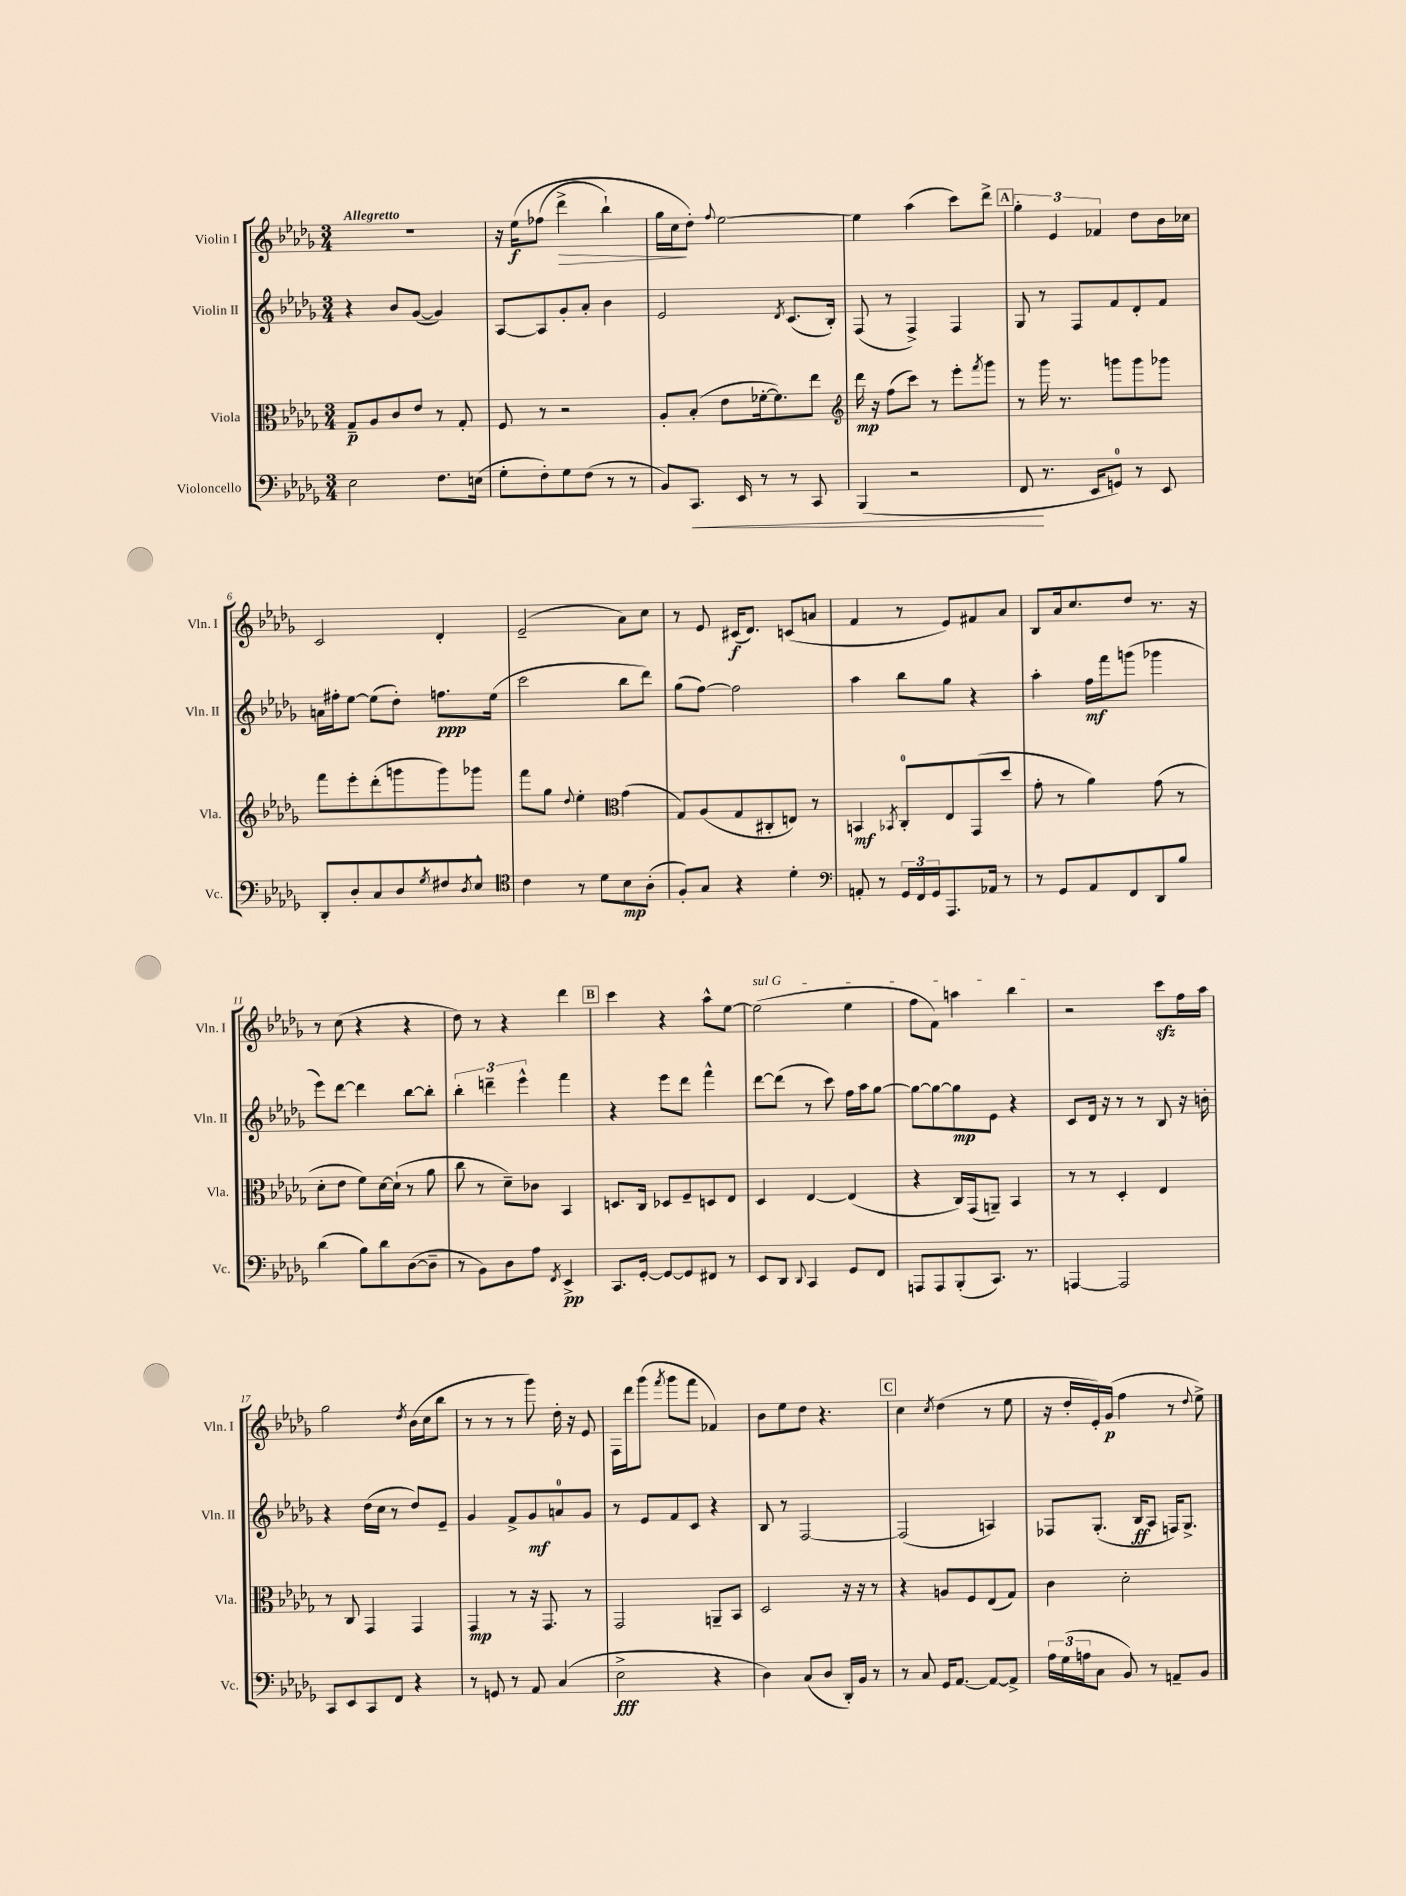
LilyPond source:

<<
\new StaffGroup <<
\new Staff = "s0" \with { instrumentName = "Violin I" shortInstrumentName = "Vln. I" } {
    \clef treble \key des \major \numericTimeSignature \time 3/4 \tempo "Allegretto"
    R2. |
    r16 ees''16\f\( fes''8( des'''4->\> bes''4-!) |
    ges''16 c''16\! des''8-.\) \appoggiatura { f''8 } ees''2~ |
    ees''4 aes''4( c'''8) des'''8-> |
    \mark \markup { \box "A" } \tuplet 3/2 { ges''4-. ees'4 fes'4 } des''8 bes'16 ces''16 |
    c'2 des'4-. |
    ees'2--( aes'8) c''8 |
    r8 ees'8 cis'16\f( des'8.) c'8( a'8 |
    f'4 r8 ees'8) fis'8 aes'8 |
    bes8 aes'16 c''8. des''8 r8. r16 |
    r8 c''8( r4 r4 |
    des''8) r8 r4 des'''4 |
    \mark \markup { \box "B" } c'''4 r4 aes''8-^ ees''8~ |
    \once \override TextSpanner.bound-details.left.text = \markup { \italic "sul G" } ees''2\startTextSpan( ees''4 |
    f''8 f'8) a''4 bes''4\stopTextSpan |
    r2 c'''8\sfz f''16 aes''16 |
    ges''2 \acciaccatura { des''8 } bes'16( c''16 bes''8 |
    r8 r8 r8 ges'''8) des''16-. r16 ees'8 |
    f16 des'''16 ges'''8( \acciaccatura { f'''8 } ges'''8 f'''8 fes'4) |
    bes'8 ees''8 des''8 r4. |
    \mark \markup { \box "C" } c''4 \acciaccatura { c''8 } des''4( r8 ees''8 |
    r16 des''16-. ees'16-.) ges'16\p( f''4 r8 \appoggiatura { des''8 } ees''8->) \bar "|." |
}
\new Staff = "s1" \with { instrumentName = "Violin II" shortInstrumentName = "Vln. II" } {
    \clef treble \key des \major \numericTimeSignature \time 3/4
    r4 bes'8 ges'8~( ges'4) |
    aes8~ aes8 ges'8-. aes'8-. bes'4 |
    ees'2 \acciaccatura { des'8 } c'8.( bes16-.) |
    f8( r8 f4->) f4 |
    \mark \markup { \box "A" } ges8 r8 f8 f'8 des'8-. f'8 |
    a'16 fis''16-. ees''8~ ees''8( des''8-.) f''8.\ppp ees''16( |
    c'''2 bes''8 des'''8) |
    ges''8( f''8~) f''2 |
    aes''4 bes''8 ges''8 r4 |
    aes''4-. f''16\mf f'''16 g'''8( ges'''4 |
    ees'''8) des'''8~ des'''4 bes''8~ bes''8-. |
    \tuplet 3/2 { bes''4-. d'''4-- ees'''4-^ } f'''4 |
    \mark \markup { \box "B" } r4 ees'''8 des'''8 f'''4-^ |
    des'''8~ des'''8( r8 c'''8) f''16 aes''16 ges''8~ |
    ges''8~ ges''8~ ges''8\mp ees'8 r4 |
    c'8 des'16 r16 r8 r8 bes8 r16 b'16-. |
    r4 des''16( c''16 r8 des''8) ees'8-- |
    ges'4 f'8-> ges'8\mf a'8-0 ges'8 |
    r8 ees'8 f'8 c'8 r4 |
    bes8 r8 f2~ |
    \mark \markup { \box "C" } f2( a4) |
    fes8 ges8.-.( bes16\ff aes8 f16) ges8.-> \bar "|." |
}
\new Staff = "s2" \with { instrumentName = "Viola" shortInstrumentName = "Vla." } {
    \clef alto \key des \major \numericTimeSignature \time 3/4
    ges8--\p aes8 c'8 ees'8 r8 ges8-. |
    f8 r8 r2 |
    aes8-. bes8-.( ees'8 fes'16~-. fes'8.) ees''8 |
    \clef treble des'''16\mp r16 f''8( c'''8) r8 ees'''8-. \acciaccatura { f'''8 } ges'''8 |
    \mark \markup { \box "A" } r8 ges'''16 r8. g'''8 g'''8 ges'''8 |
    f'''8 ees'''8-. des'''8-.( g'''8 g'''8) ges'''8 |
    f'''8 ges''8 \appoggiatura { des''8 } ees''4-. \clef alto ges'4( |
    ges8) aes8( ges8 cis8-. e8) r8 |
    b,4\mf \acciaccatura { bes,8 } c8-0-. ees8 ges,8( des''8 |
    ges'8-. r8 aes'4) ges'8( r8 |
    des'8-. ees'8 f'8) des'16~ des'16-!( r8 aes'8 |
    c''8 r8 des'8--) ces'8 bes,4 |
    \mark \markup { \box "B" } d8. c16 des8 f8-- d8 ees8 |
    des4 ees4~ ees4( |
    r4 c16) ges,16( a,8--) bes,4 |
    r8 r8 des4-. ees4 |
    r8 c8 ges,4 ges,4 |
    ges,4\mp r8 r16 ges,8. r8 |
    ges,2 a,8-- bes,8 |
    des2 r16 r16 r8 |
    \mark \markup { \box "C" } r4 a8 f8 ees8( ges8) |
    c'4 des'2-. \bar "|." |
}
\new Staff = "s3" \with { instrumentName = "Violoncello" shortInstrumentName = "Vc." } {
    \clef bass \key des \major \numericTimeSignature \time 3/4
    ees2 f8. e16( |
    ges8-. f8-.) ges8 f8( r8 r8 |
    bes,8) c,8.\< ees,16 r8 r8 c,8 |
    bes,,4( r2 |
    \mark \markup { \box "A" } f,8\! r8. ees,16 g,8-0) r8 ees,8 |
    des,8-. des8-. c8 des8 \acciaccatura { ges8 } fis8 \acciaccatura { des8 } ees8-^ |
    \clef tenor c'4 r8 des'8 bes8\mp aes8-.( |
    f8-.) ges8 r4 des'4-. |
    \clef bass a,8-. r8 \tuplet 3/2 { ges,16 f,16 ges,16 } aes,,8. aes,16 r8 |
    r8 ges,8 aes,8 f,8 des,8 bes8 |
    des'4( bes8) des'8 des8~( des8-- |
    r8 bes,8) des8 aes8 \acciaccatura { f,8 } ees,4->\pp |
    \mark \markup { \box "B" } c,8. ges,16~-. ges,8~ ges,8 fis,8 r8 |
    ees,8 des,8 \appoggiatura { des,8 } c,4 ges,8 f,8 |
    a,,8 a,,8 bes,,8-.( c,8.) r8. |
    a,,4~ a,,2 |
    c,8 ees,8 c,8 f,8 r4 |
    r8 g,8 r8 aes,8 c4( |
    ees2->\fff r4 |
    des4) c8( des8 des,16-.) bes,16 r8 |
    \mark \markup { \box "C" } r8 c8 ges,16 aes,8.~ aes,8~ aes,8-> |
    \tuplet 3/2 { aes16 ges16( a16 } c8 bes,8) r8 a,8-- bes,8 \bar "|." |
}
>>
>>
